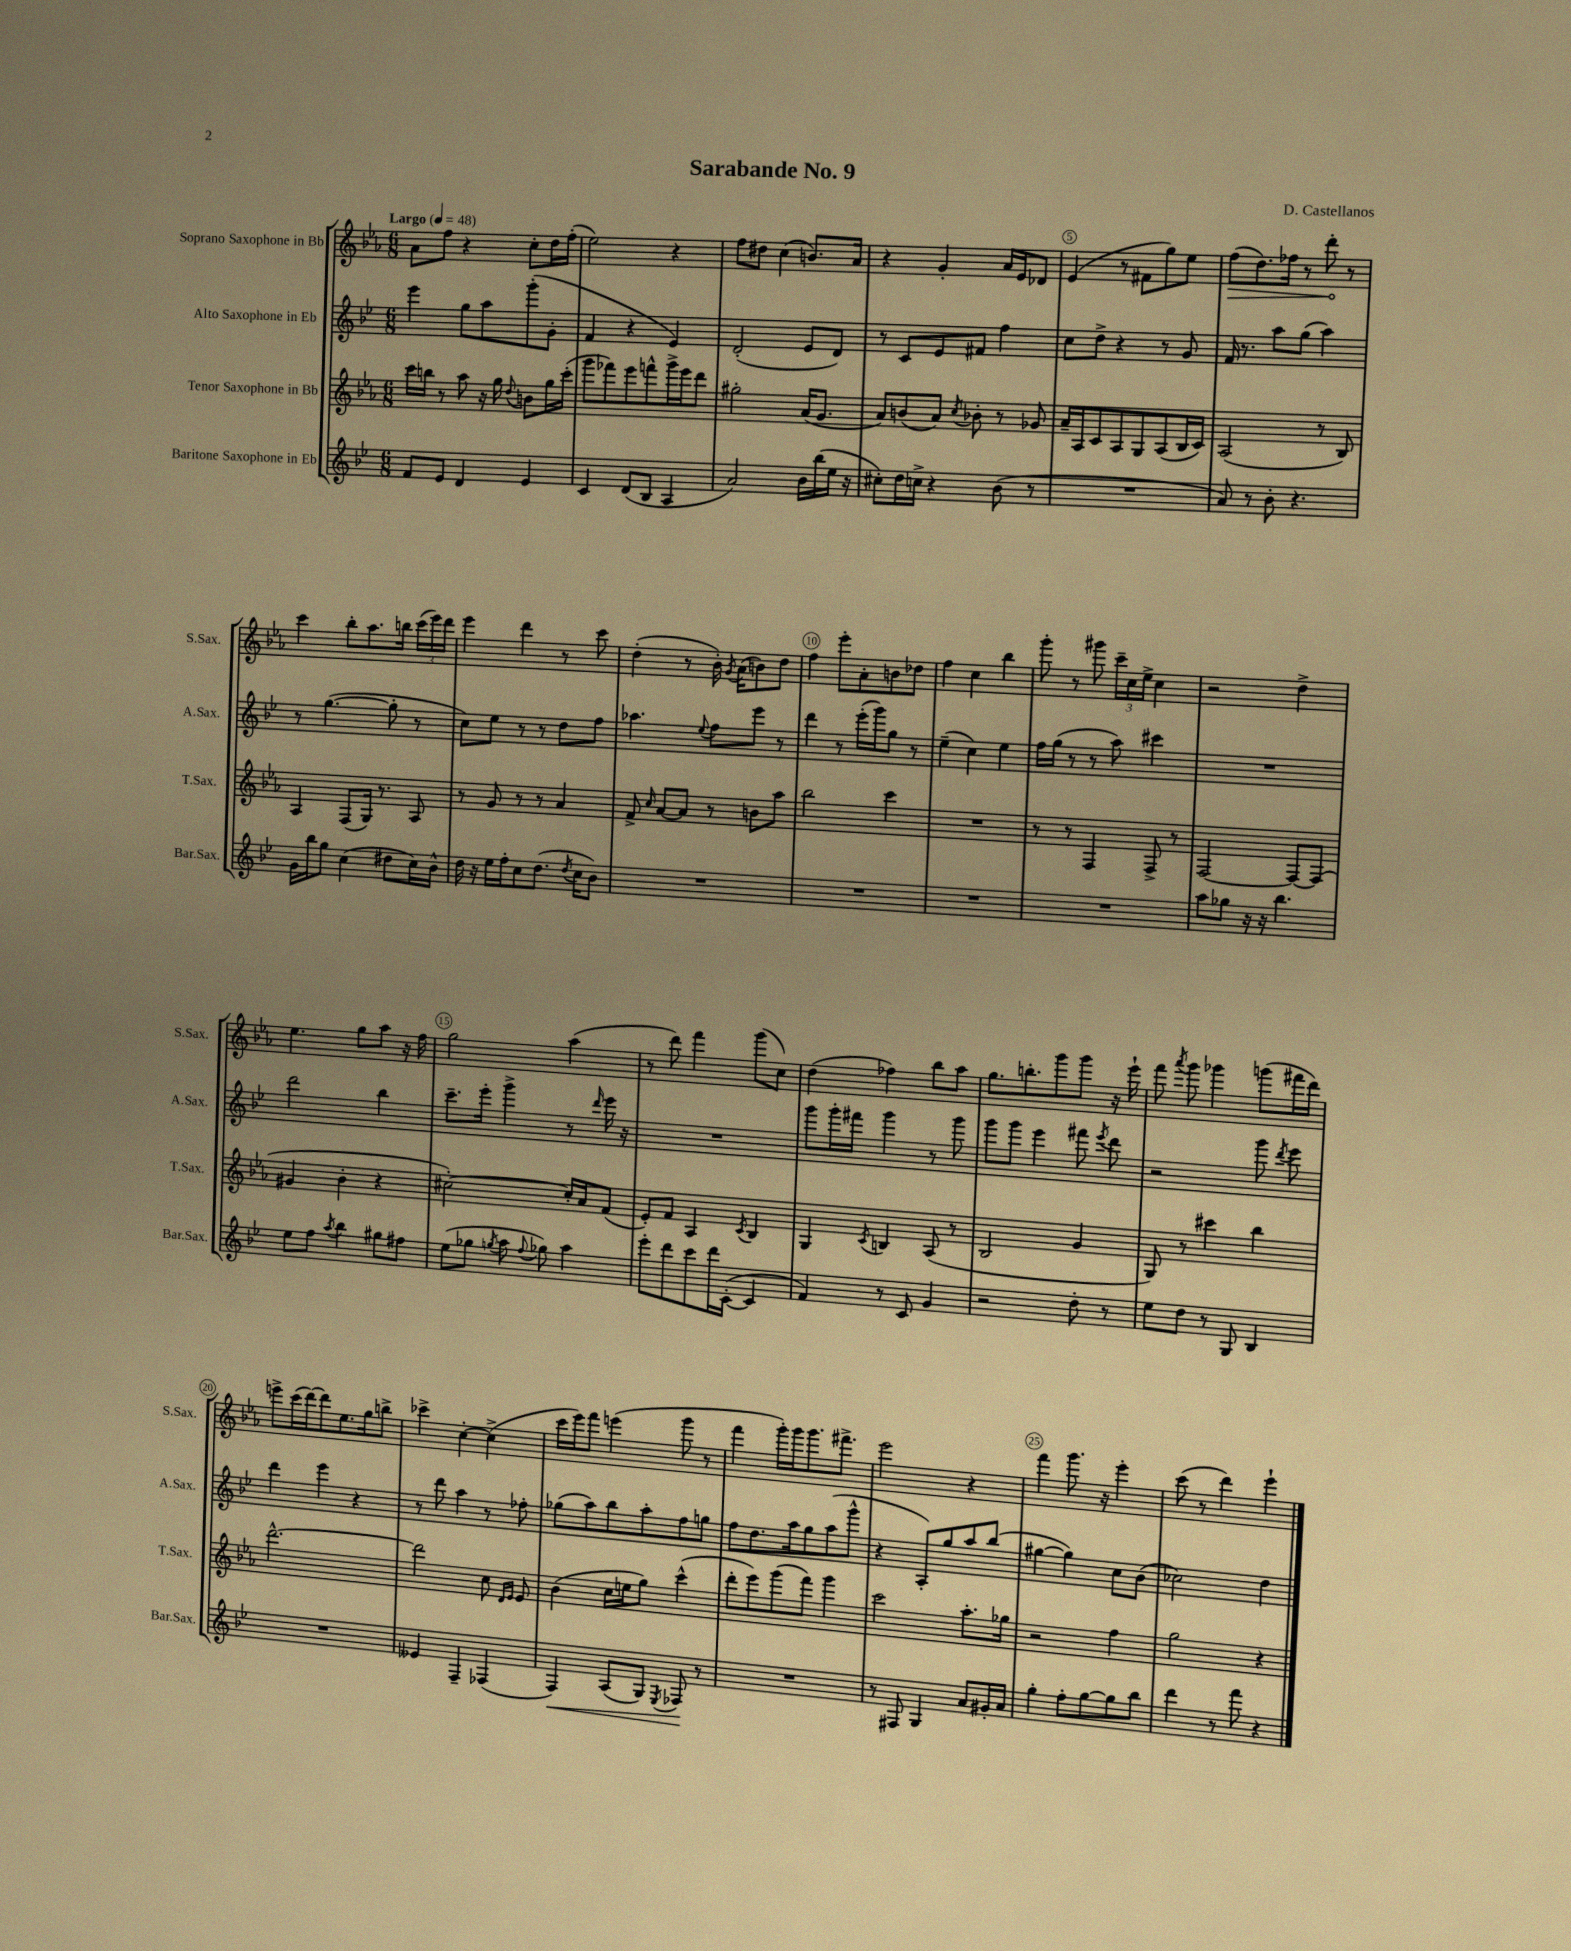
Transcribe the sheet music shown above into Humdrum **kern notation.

**kern	**kern	**kern	**kern
*staff4	*staff3	*staff2	*staff1
*clefG2	*clefG2	*clefG2	*clefG2
*k[b-e-]	*k[b-e-a-]	*k[b-e-]	*k[b-e-a-]
*M6/8	*M6/8	*M6/8	*M6/8
*MM48	*MM48	*MM48	*MM48
8f/L	16ccc\LL	4eee-\	8a-\L
.	16bb\JJ	.	.
8e-/J	8r	.	8ff\J
4d/	8aa-\	8gg\L	4r
.	16r	8aa\	.
.	16gg\	.	.
.	8qqdd/	.	.
4e-/	8b\L	(8ggg'\	8cc'\L
.	16gg\L	8g'\J	16dd\L
.	(16ccc'\JJ	.	(16ff'\JJ
=	=	=	=
4c/	8ggg\L	4f/	2ee-\)
.	8fff-\)	.	.
(8d/L	8eee-\	4r	.
8B-/J	8fff^^\	.	.
4A/	16ggg^\L	4e-/)	4r
.	16eee-\J	.	.
.	8ddd\J	.	.
=	=	=	=
2a/)	2gg#'\	(2d'/	8ff\L
.	.	.	8dd#\J
.	.	.	(4cc\
16b-\LL	(16a-/LK	8e-/L	8.b/L)
(16bb-\	8.g/J	.	.
16ee-\JJ	.	8d/J)	.
16r	.	.	16a-/Jk
=	=	=	=
8cc#'\L)	8a-/L)	8r	4r
16dd\L	(8b/	8c/L	.
16cc^\JJ	.	.	.
4r	8a-/J)	8e-/	4g'/
.	8qcc/	.	.
.	8b-'\	8f#/J	.
(8b-\	8r	4ff\	16a-/LL
.	.	.	16e-/J
8r	8g-/	.	8d-/J
=	=	=	=
2.r	16a-~/LL	8cc\L	(4e-/
.	16A-/J	.	.
.	8c/	8dd^\J	.
.	8A-/	4r	8r
.	8G/	.	8f#\L
.	(8A-/	8r	8gg\)
.	16B-/L	8g/	8ee-\J
.	16c/JJ)	.	.
=	=	=	=
8a/)	(2A-/	16f/	(8ff\L
.	.	8.r	.
8r	.	.	8.dd\)
8b-'\	.	8aa\L	.
.	.	.	16ff-\Jk
4.r	.	(8gg\J	8r
.	8r	4aa\)	8ddd'\
.	8B-/)	.	8r
=	=	=	=
16g\LL	4A-/	8r	4ccc\
16bb-\J	.	.	.
8gg\J	.	([4.gg\	.
(4cc\	(8F/L	.	8bb-'\L
.	16G/Jk)	.	8.aa-\
.	8.r	.	.
8dd#\L	.	8gg'\]	.
.	.	.	16bb\Jk
16cc\L)	8A-/	8r	(24ccc\LL
.	.	.	24eee-\)
16b-^^\JJ	.	.	.
.	.	.	24ddd\JJ
=	=	=	=
16dd\	8r	8cc\L)	4eee-\
16r	.	.	.
16ee-\LL	8g/	8ee-\J	.
16ff'\J	.	.	.
8cc\	8r	8r	4ddd\
(8.dd\J	8r	8r	.
.	4a-/	8dd\L	8r
8qdd/	.	.	.
16cc\LK	.	.	.
8b-\J)	.	8ff\J	8ccc\
=	=	=	=
2.r	8f^/	4.aa-\	(4dd'\
.	16qqcc/	.	.
.	[8a-/L	.	.
.	8a-/]J	.	8r
.	.	8qqee-/	.
.	8r	8ff\L	16b-'\)
.	.	.	8qg/
.	.	.	(16a-\LK
.	8b\L	8eee-\J	8b\)
.	8aa-\J	8r	8dd\J
=	=	=	=
2.r	2bb-\	4ddd\	4ff\
.	.	8r	8eee-'\L
.	.	(16eee-'\LL	8a-'\
.	.	16ggg\J)	.
.	4ccc\	8gg\J	8b\
.	.	8r	8dd-\J
=	=	=	=
2.r	2.r	(4ee-~\	4ff\
.	.	4cc\)	4cc\
.	.	4ee-\	4bb-\
=	=	=	=
2.r	8r	16ff\LL	8ggg'\
.	.	(16gg\JJ	.
.	8r	8r	8r
.	4F/	8r	8ggg#\
.	.	8aa\)	24ccc~\LL
.	.	.	24cc\
.	.	.	24ee-^\JJ
.	8F^/	4ccc#\	4cc\
.	8r	.	.
=	=	=	=
8aa\L	[2F/	2.r	2r
8gg-\J	.	.	.
16r	.	.	.
16r	.	.	.
4.bb-\	.	.	.
.	8F/_L	.	4dd^\
.	(8F/]J	.	.
=	=	=	=
8ee-\L	4g#/	2ddd\	4.ee-\
8ff\J	.	.	.
8qaa/	.	.	.
4bb-\	4b-'\	.	.
.	.	.	8gg\L
8gg#\L	4r	4bb-\	8aa-\J
8ff#\J	.	.	16r
.	.	.	16ff\
=	=	=	=
(8ee-\L	[2cc#'\)	8.ccc~\L	2gg\
8gg-\J	.	.	.
.	.	16eee-'\Jk	.
8qgg/	.	.	.
8aa\	.	4ggg^\	.
8qqff/	.	.	.
8gg-\)	.	.	.
4aa\	16cc#'/]LL	8r	(4aa-\
.	16a-/J	.	.
.	.	16qqddd/	.
.	(8f/J	16eee-\	.
.	.	16r	.
=	=	=	=
8eee-'\L	8e-'/L)	2.r	8r
8ddd\	8f/J	.	8ddd\)
8ccc\	4A-/	.	4fff\
16ddd\L	.	.	.
([16c'\JJ	.	.	.
.	8qc/	.	.
4c/]	4B-/	.	(8ggg\L
.	.	.	8cc\J)
=	=	=	=
4f/)	4G/	8ggg\L	(4dd\
.	.	16ggg'\L	.
.	.	16fff#\JJ	.
.	8qc/	.	.
8r	4B/	4ggg\	4ff-\)
8c/	.	.	.
4g/	(8A-/	8r	8bb-\L
.	8r	8ggg\	8aa-\J
=	=	=	=
2r	2B-/	8ggg\L	8.gg\L
.	.	8ggg\J	.
.	.	.	8.bb'\
.	.	4eee-\	.
.	.	.	8ggg\
8dd'\	4g/	8fff#\	8ggg\J
.	.	8qeee-/	.
8r	.	8ddd\	16r
.	.	.	16eee-`\
=	=	=	=
8ee-\L	8G/)	2r	8fff\
.	.	.	8qaaa-/
8dd\J	8r	.	8ggg\
8r	4ccc#\	.	4ggg-\
8G/	.	.	.
4B-/	4bb-\	8ggg\	(8ggg\L
.	.	8qddd/	.
.	.	8eee-\	16fff#\L
.	.	.	16ddd\JJ)
=	=	=	=
2.r	[2.ddd^^\	4ddd\	8eee^\L
.	.	.	(16ccc\L
.	.	.	[16ddd\J)
.	.	4eee-\	8ddd\]
.	.	.	8.ee-\
.	.	4r	.
.	.	.	16gg\k
.	.	.	8bb^\J
=	=	=	=
4e--/	2ddd\]	8r	4ccc-^\
.	.	8ddd\	.
4F~/	.	4aa\	[4cc'\
(4F-/	8cc\	8r	(4cc^\]
.	16qqd/LL	.	.
.	16qqe-/JJ	.	.
.	8e-/	8ff-'\	.
=	=	=	=
4F/)	(4b-\	(8gg-\L	16ccc\LL
.	.	.	16eee-\J)
.	.	8aa\)	8fff\J
(8A/L	16cc\LL	8bb-\	(4eee\
.	16ee\J	.	.
8G/J)	8gg\J)	8aa'\	.
8qE-/	.	.	.
8F-/	(4ccc^^\	8ff\	8ggg\
8r	.	8gg\J	8r
=	=	=	=
2.r	8ddd'\L	8ff\L	4fff\
.	8eee-\)	8.dd\	.
.	(8ggg\	.	16ggg'\LL)
.	.	16aa\k	16ggg\J
.	8fff\J)	8gg\	8.ggg\
.	4ggg\	(8aa\	.
.	.	.	8.fff#^\J
.	.	8ggg^^\J	.
=	=	=	=
8r	2ccc\	4r	2eee-\
8F#/	.	.	.
4G/	.	8A'/L)	.
.	.	8gg/	.
8a/L	8.aa-'\L	8aa/	4r
16g#'/L	.	(8bb-/J	.
16a/JJ	16gg-\Jk	.	.
=	=	=	=
4gg'\	2r	[4gg#\	4fff\
8ff'\L	.	4gg#\])	8.ggg\
[8gg\	.	.	.
.	.	.	16r
8gg\]	4ff\	8cc\L	4eee-'\
8bb-\J	.	(8b-\J	.
=	=	=	=
4ddd\	2gg\	2cc-\)	(8ccc\
.	.	.	8r
8r	.	.	4ddd\)
8fff\	.	.	.
4r	4r	4dd\	4eee-`\
==	==	==	==
*-	*-	*-	*-
